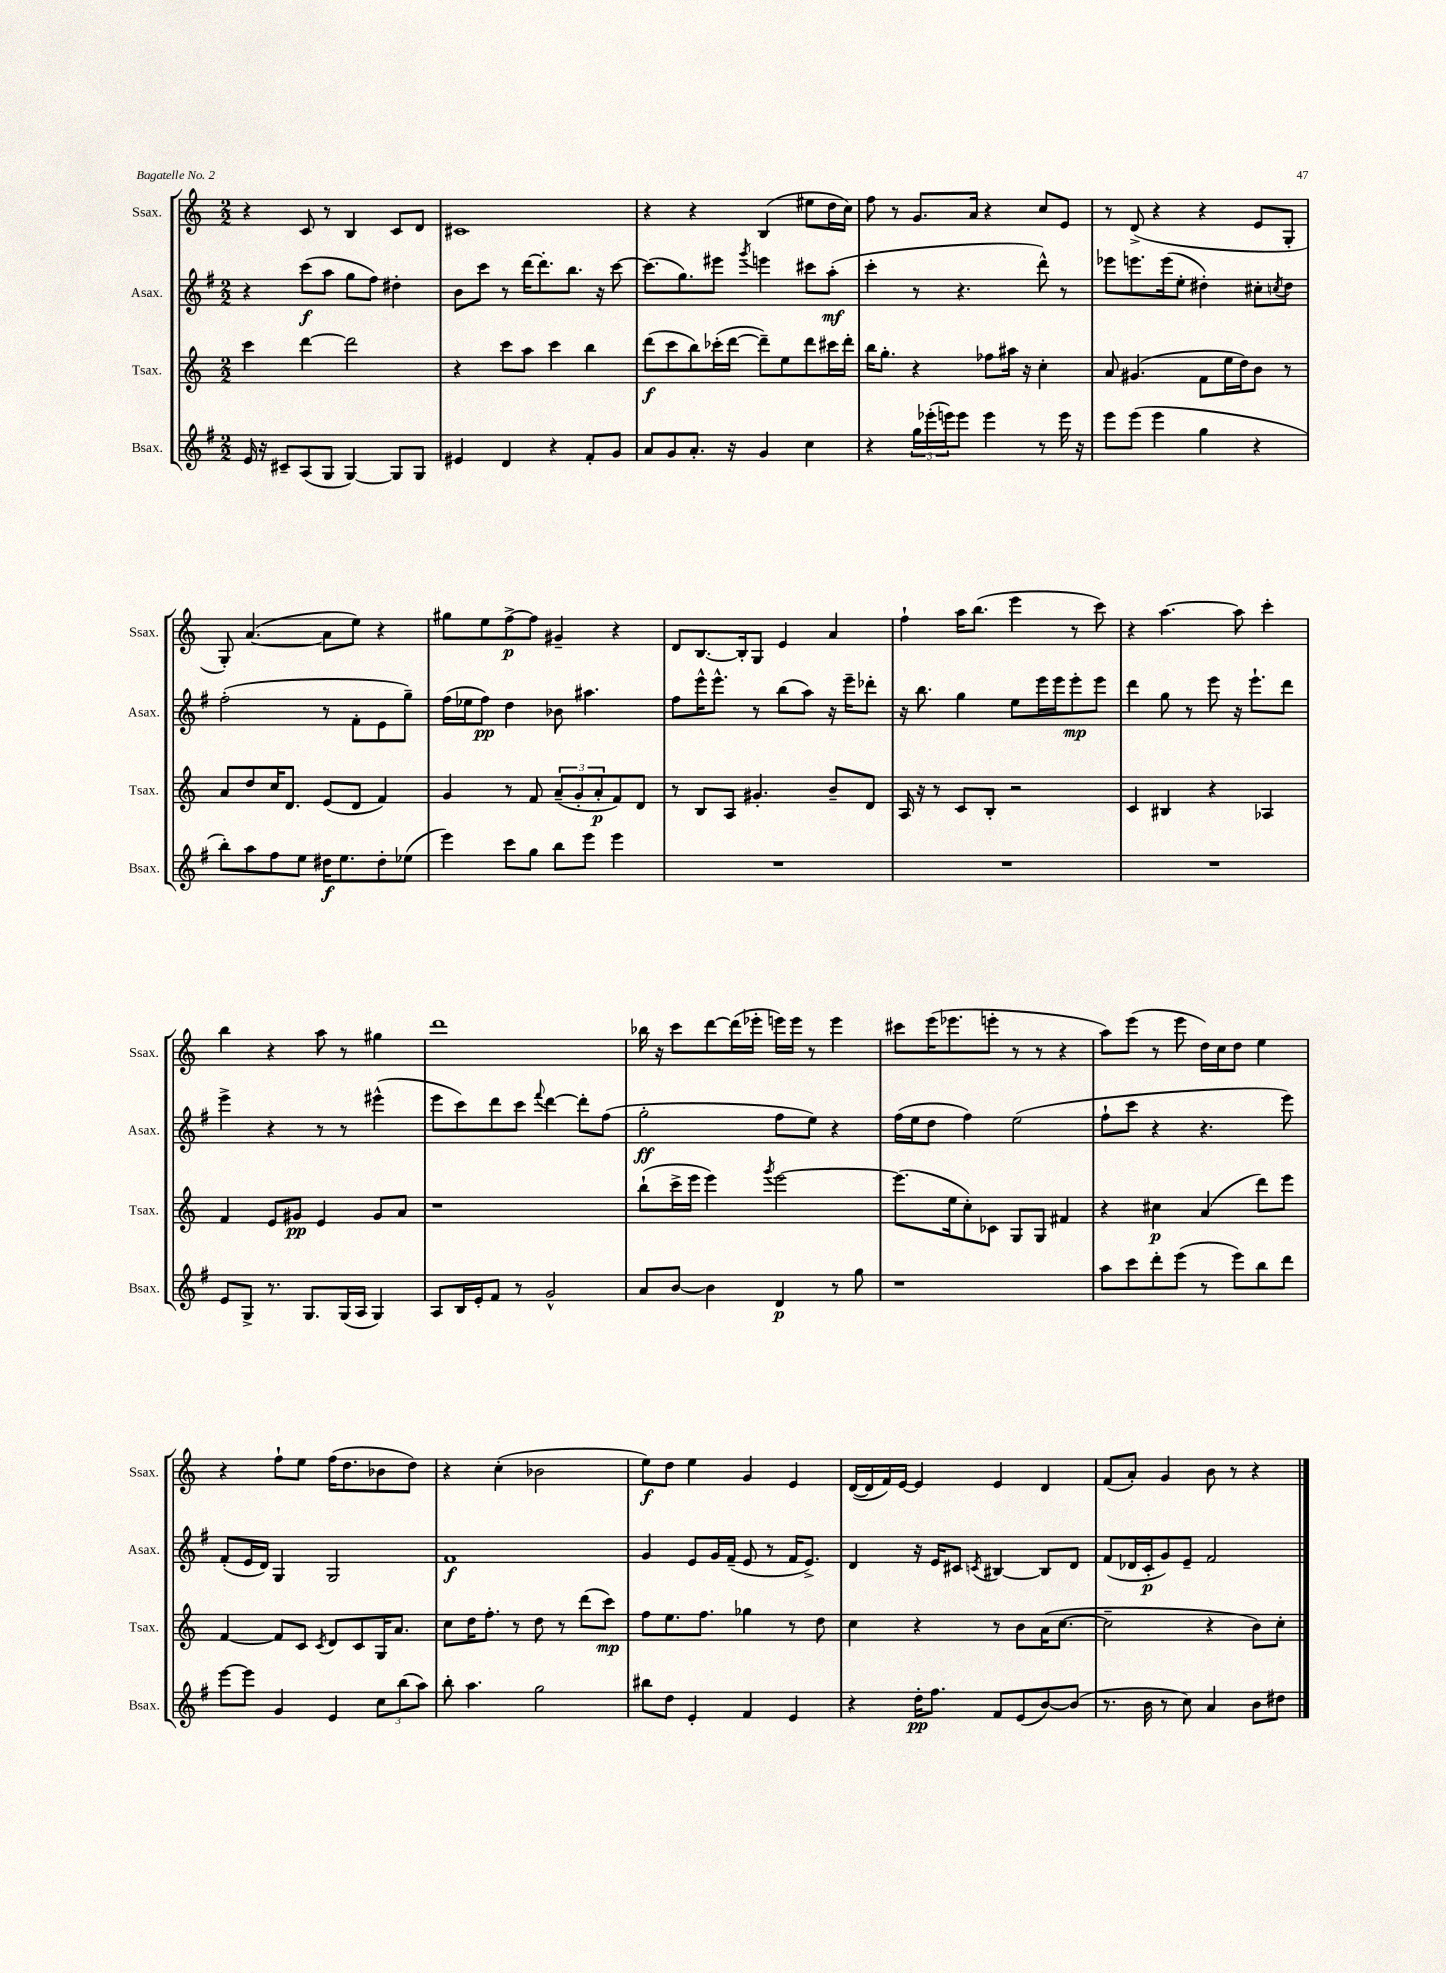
<<
\new StaffGroup <<
\new Staff = "s0" \with { instrumentName = "Ssax." shortInstrumentName = "Ssax." } {
    \clef treble \key c \major \numericTimeSignature \time 2/2
    r4 c'8 r8 b4 c'8 d'8 |
    cis'1 |
    r4 r4 b4( eis''8 d''16 c''16) |
    f''8 r8 g'8. a'16 r4 c''8 e'8 |
    r8 d'8->( r4 r4 e'8 g8-. |
    g8-.) a'4.~( a'8 e''8) r4 |
    gis''8 e''8 f''8~->\p f''8 gis'4-- r4 |
    d'8 b8.~ b16-. g8 e'4 a'4 |
    f''4-! a''16 b''8.( e'''4 r8 c'''8) |
    r4 a''4.~ a''8 c'''4-. |
    b''4 r4 a''8 r8 gis''4 |
    d'''1 |
    bes''16 r16 c'''8 d'''8~ d'''16( ees'''16-. e'''16) e'''16 r8 e'''4 |
    cis'''8 e'''16( ees'''8. e'''8-. r8 r8 r4 |
    a''8) e'''8( r8 e'''8 d''16) c''16 d''8 e''4 |
    r4 f''8-! e''8 f''16( d''8. bes'8 d''8) |
    r4 c''4-.( bes'2 |
    e''8\f) d''8 e''4 g'4 e'4 |
    d'16~( d'16 f'16) e'16~ e'4 e'4 d'4 |
    f'8( a'8-.) g'4 b'8 r8 r4 \bar "|." |
}
\new Staff = "s1" \with { instrumentName = "Asax." shortInstrumentName = "Asax." } {
    \clef treble \key g \major \numericTimeSignature \time 2/2
    r4 c'''8\f( a''8 g''8 fis''8) dis''4-. |
    b'8 c'''8 r8 d'''16~ d'''8.-. b''8. r16 c'''8~ |
    c'''8.( g''8.) eis'''8 \acciaccatura { g'''8 } e'''4 cis'''8 a''8-.\mf( |
    c'''4-. r8 r4. d'''8-^) r8 |
    ees'''8 e'''8. e'''16( e''8-. dis''4-.) cis''8-. \acciaccatura { c''8 } dis''8 |
    fis''2-.( r8 fis'8-. e'8 g''8--) |
    fis''16( ees''16 fis''8\pp) d''4 bes'8 ais''4. |
    fis''8 e'''16-^ e'''8.-^ r8 b''8( a''8) r16 e'''16-- des'''8-. |
    r16 b''8. g''4 e''8 e'''16 e'''16 e'''8-.\mp e'''8 |
    d'''4 g''8 r8 e'''8 r16 e'''8.-! d'''8 |
    e'''4-> r4 r8 r8 eis'''4-^( |
    e'''8 c'''8) d'''8 c'''8 \appoggiatura { fis'''8 } d'''4~ d'''8-. fis''8( |
    g''2-.\ff fis''8 e''8) r4 |
    fis''16( e''16 d''8 fis''4) e''2( |
    fis''8-! c'''8 r4 r4. e'''8) |
    fis'8-.( e'16 d'16) g4 g2 |
    fis'1\f |
    g'4 e'8 g'16 fis'16--( e'8 r8 fis'16 e'8.->) |
    d'4 r16 e'16 cis'8 \acciaccatura { c'8 } bis4~ bis8 d'8 |
    fis'8( des'16 c'16-.\p g'8) e'8-- fis'2 \bar "|." |
}
\new Staff = "s2" \with { instrumentName = "Tsax." shortInstrumentName = "Tsax." } {
    \clef treble \key c \major \numericTimeSignature \time 2/2
    c'''4 d'''4~ d'''2 |
    r4 c'''8 a''8 c'''4 b''4 |
    d'''8\f( c'''8 b''8) ces'''16-.( d'''16~ d'''8--) e''8 d'''8 cis'''16 d'''16-. |
    b''16 g''8.-. r4 fes''8 ais''16 r16 c''4-. |
    a'8 gis'4.( f'8 e''16 d''16) b'8 r8 |
    a'8 d''8 c''16 d'8. e'8( d'8 f'4) |
    g'4 r8 f'8 \tuplet 3/2 { a'8--( g'8-. a'8-.\p } f'8) d'8 |
    r8 b8 a8 gis'4.-. b'8-- d'8 |
    a16 r16 r8 c'8 b8-. r2 |
    c'4 bis4 r4 aes4 |
    f'4 e'8 gis'8\pp e'4 gis'8 a'8 |
    r1 |
    b''8-!( c'''16-> e'''16 e'''4) \acciaccatura { g'''8 } e'''2~ |
    e'''8.( e''16 c''8-.) ces'8 g8 g8 fis'4 |
    r4 cis''4\p a'4( d'''8) e'''8 |
    f'4~ f'8 c'8 \acciaccatura { c'8 } d'8 c'8 g16 a'8. |
    c''8 d''16 f''8.-. r8 d''8 r8 d'''8( c'''8\mp) |
    f''8 e''8. f''8. ges''4 r8 d''8 |
    c''4 r4 r8 b'8 a'16( c''8.~ |
    c''2-- r4 b'8) c''8-. \bar "|." |
}
\new Staff = "s3" \with { instrumentName = "Bsax." shortInstrumentName = "Bsax." } {
    \clef treble \key g \major \numericTimeSignature \time 2/2
    e'16 r16 cis'8-- a8( g8 g4~) g8 g8 |
    eis'4 d'4 r4 fis'8-. g'8 |
    a'8 g'8 a'8.-. r16 g'4 c''4 |
    r4 \tuplet 3/2 { g''16 ees'''16-.( e'''16) } e'''8 e'''4 r8 e'''16 r16 |
    e'''8 e'''8( e'''4 g''4 r4 |
    b''8-.) a''8 fis''8 e''8 dis''16\f e''8. dis''8-. ees''8( |
    e'''4) c'''8 g''8 b''8 e'''8 e'''4 |
    R1 |
    R1 |
    R1 |
    e'8 g8-> r8. g8. g16( a16 g4) |
    a8 b16 e'16-. fis'8 r8 g'2-^ |
    a'8 b'8~ b'4 d'4\p r8 g''8 |
    r1 |
    a''8 c'''8 d'''8-. e'''8( r8 e'''8) b''8 d'''8 |
    e'''8~ e'''8 g'4 e'4 \tuplet 3/2 { c''8 b''8( a''8) } |
    b''8-. a''4. g''2 |
    bis''8 d''8 e'4-. fis'4 e'4 |
    r4 d''16-.\pp fis''8. fis'8 e'8( b'8~) b'8( |
    r8. b'16 r8 c''8) a'4 b'8 dis''8 \bar "|." |
}
>>
>>
\layout { \context { \Score \remove "Bar_number_engraver" } }
